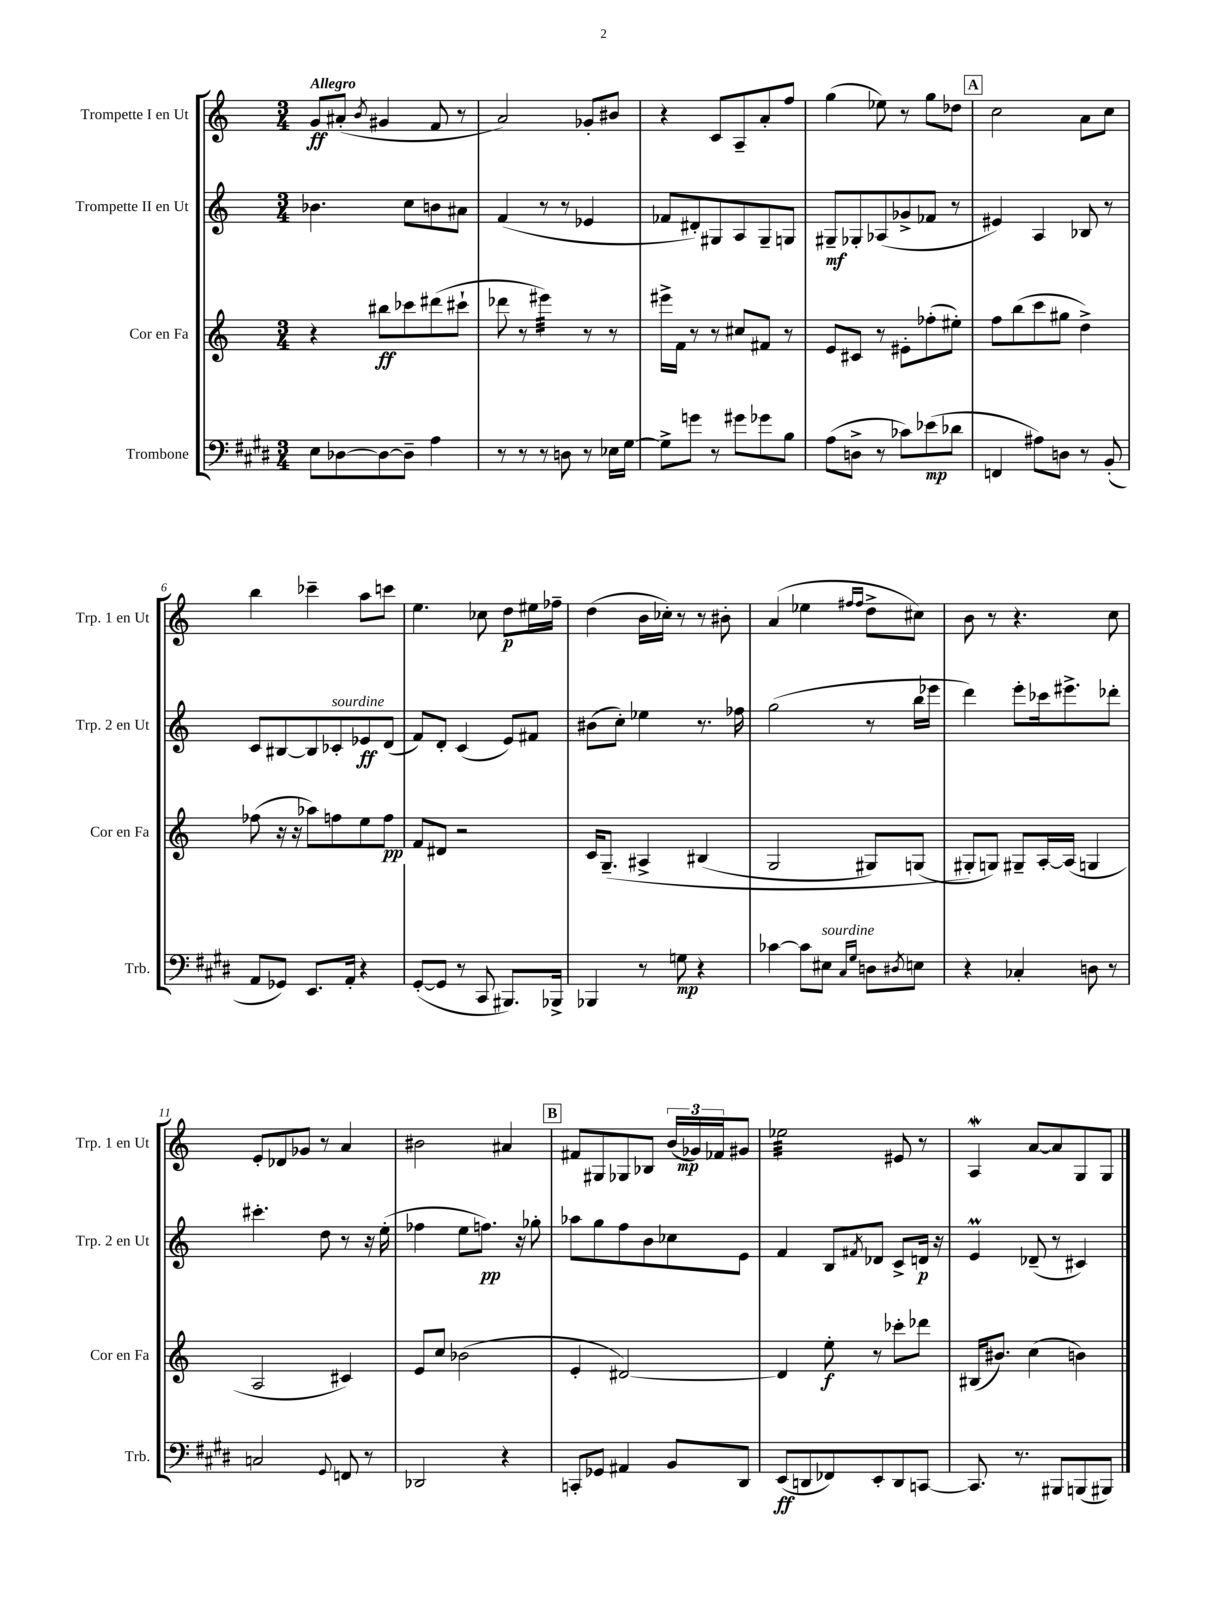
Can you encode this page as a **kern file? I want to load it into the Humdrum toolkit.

**kern	**kern	**kern	**kern
*staff4	*staff3	*staff2	*staff1
*clefF4	*clefG2	*clefG2	*clefG2
*k[f#c#g#d#]	*k[]	*k[]	*k[]
*M3/4	*M3/4	*M3/4	*M3/4
8E	4r	4.b-	8g
[8D-	.	.	(8a#'
.	.	.	8qb
8D-_	8bb#	.	4g#
8D-~]	8ccc-	8cc	.
4A	(8ddd#	8b	8f
.	8ccc#`	8a#	8r
=	=	=	=
8r	8ddd-	(4f	2a)
8r	8r	.	.
8r	4eee#)	8r	.
8D	.	8r	.
8r	8r	4e-	8g-'
16E-	8r	.	8b#
[16G#	.	.	.
=	=	=	=
8G#^]	16eee#^	8f-	4r
.	16f	.	.
8g	8r	8d#')	.
8r	8r	8G#	8c
8g#	8cc#	8A	8A~
8g-	8f#	8G#~	8a'
8B	8r	8G	8ff
=	=	=	=
(8A	8e	8G#~	(4gg
8D^	8c#	8G-'	.
8r	8r	(8A-	8ee-)
8c-)	8e#'	8g-^	8r
(8e-	(8ff-'	8f-	8gg
8d-	8ee#')	8r	8dd-
=	=	=	=
4FF	8ff	4e#)	2cc
.	(8bb	.	.
8A#)	8ccc	4A	.
8D	8gg#	.	.
8r	4dd^)	8B-	8a
(8BB'	.	8r	8cc
=	=	=	=
8AA	(8ff-	8c	4bb
8GG-)	16r	[8B#	.
.	16r	.	.
8.EE	8aa-)	8B#]	4ccc-~
.	8ff	8c-'	.
16AA'	.	.	.
4r	8ee	8e-	8aa
.	8ff	(8d	8ccc
=	=	=	=
([8GG#'	8f	8f)	4.ee
8GG#]	8d#	8d'	.
8r	2r	(4c	.
8CC#	.	.	8cc-
8.BBB#)	.	8e)	8dd
.	.	8f#	16ee#
16BBB-^	.	.	16ff-~
=	=	=	=
4BBB-	16c	(8b#	(4dd
.	&(8.G~	.	.
.	.	8cc')	.
8r	4A#^	4ee-	16b
.	.	.	16cc-')
8G	.	.	8r
4r	(4B#	8.r	8r
.	.	.	8b#'
.	.	16ff-	.
=	=	=	=
[4c-	2G	(2gg	(4a
8c-]	.	.	4ee-
8E#	.	.	.
16qqC#	.	.	16qqff#
16qqG#	.	.	16qqff#
8D	8G#)	8r	8dd^
8qD#	.	.	.
8E	(8G	16bb	8cc#)
.	.	16eee-	.
=	=	=	=
4r	8G#'&)	4ddd)	8b
.	8G)	.	8r
4C-'	8G#~	8eee'	4.r
.	[16A'	16ccc-	.
.	(16A]	8.eee#^	.
8D	4G	.	.
8r	.	8ddd-'	8cc
=	=	=	=
2C	2A	4.ccc#'	8e'
.	.	.	8d-
.	.	.	8g-
.	.	8dd	8r
8qqGG#	.	.	.
8FF	4c#)	8r	4a
8r	.	16r	.
.	.	(16ee'	.
=	=	=	=
2DD-	8e	4ff-	2b#
.	8cc	.	.
.	(2b-	8ee	.
.	.	8.ff)	.
4r	.	.	4a#
.	.	16r	.
.	.	8gg-'	.
=	=	=	=
8CC'	4e'	8aa-	8f#
8GG-	.	8gg	8G#
4AA#	[2d#)	8ff	8G-
.	.	8b	8B-
8BB	.	8cc-	(24b
.	.	.	24g-)
.	.	.	24f-
8DD#	.	8e	8g#
=	=	=	=
(8EE	4d#]	4f	2ee-
8DD	.	.	.
8FF-)	8ee'	8B	.
.	.	8qf#	.
8EE'	8r	8d-	.
8DD	8ccc-'	8c^	8e#
[8CC	8ddd-	16d	8r
.	.	16r	.
=	=	=	=
8.CC]	(16B#	4e	4A
.	8.b#)	.	.
8.r	.	.	.
.	(4cc	(8d-~	[8a
8BBB#	.	8r	8a]
(8BBB	4b)	4c#)	8G
8BBB#)	.	.	8G
==	==	==	==
*-	*-	*-	*-
